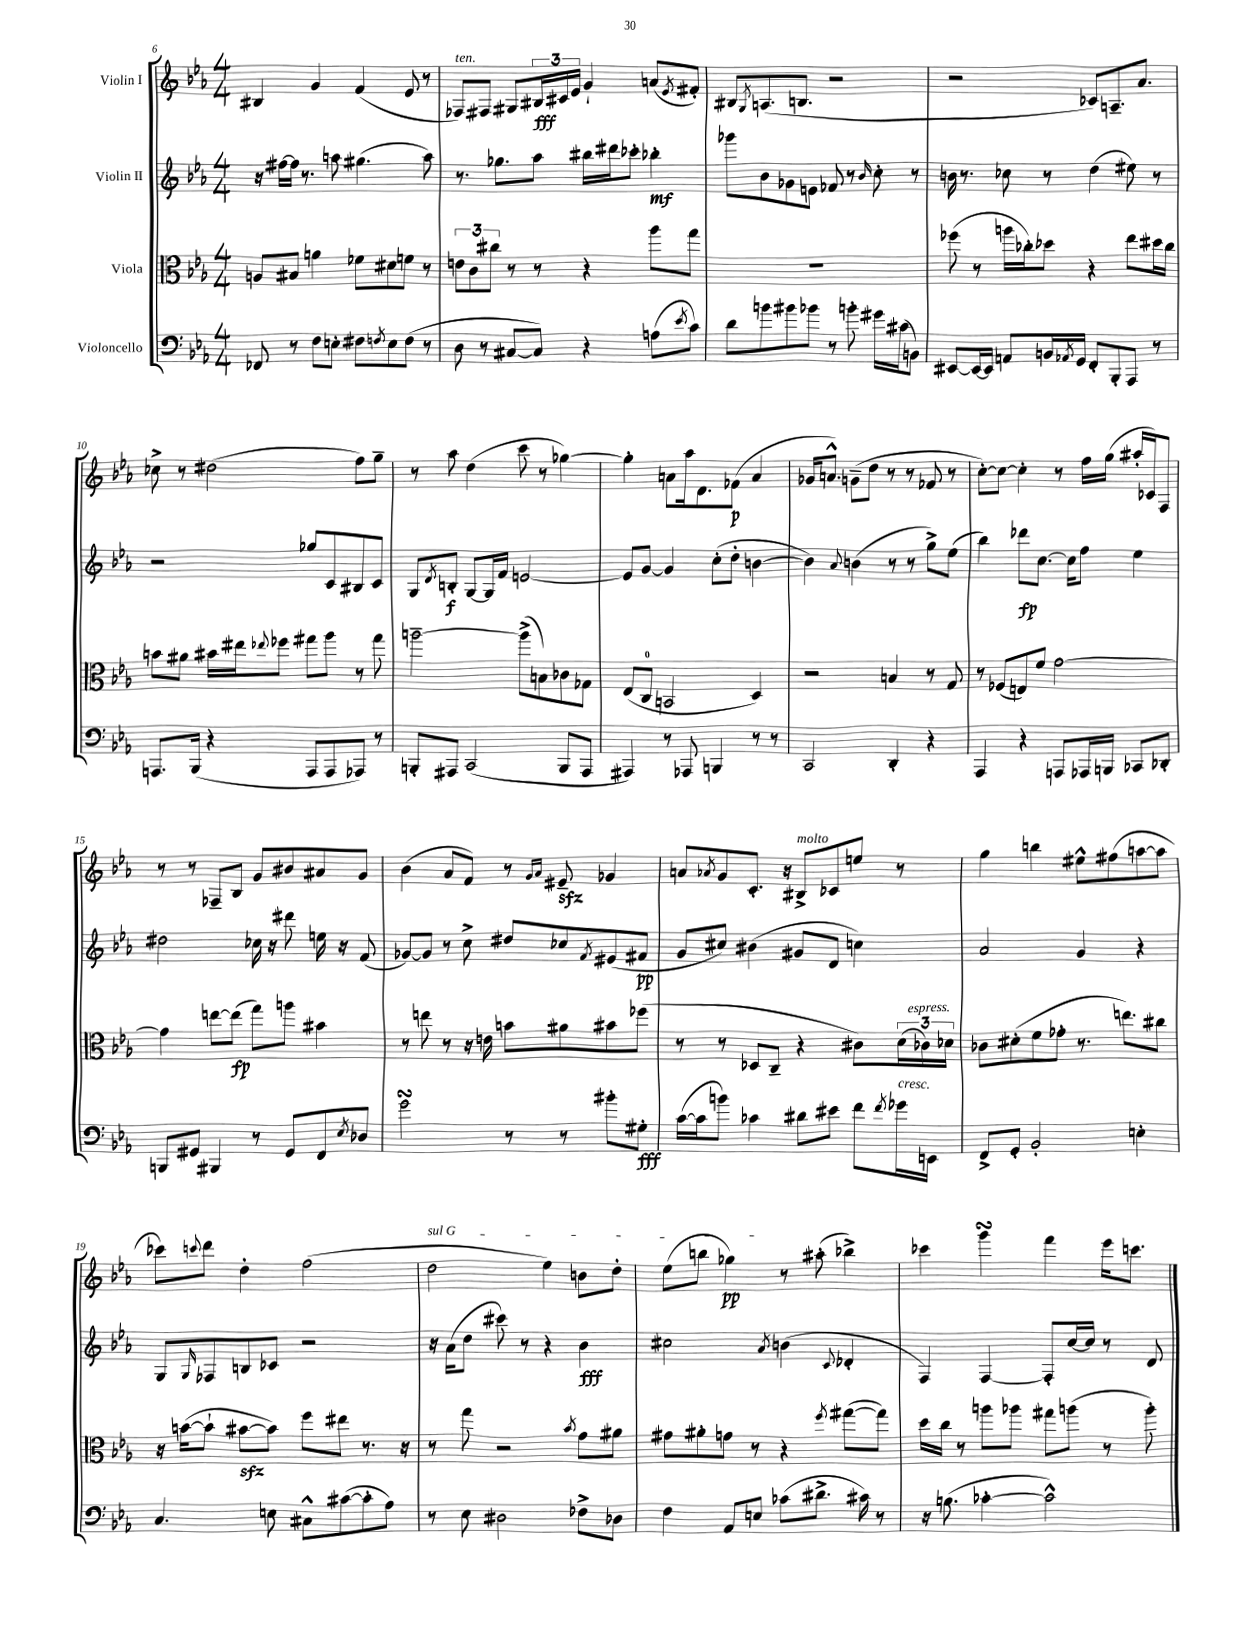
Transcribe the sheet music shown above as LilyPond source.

<<
\new StaffGroup <<
\new Staff = "s0" \with { instrumentName = "Violin I" } {
    \clef treble \key ees \major \numericTimeSignature \time 4/4
    bis4 g'4 f'4( ees'8 r8 |
    fes8^\markup { \italic "ten." }) fis8 gis8 \tuplet 3/2 { bis16\fff cis'16 ees'16 } g'4-! a'8( \acciaccatura { ees'8 } fis'8-.) |
    bis8 \acciaccatura { g8 } a8.( b8. r2 |
    r2 ces'8) a8.-- aes'8. |
    ces''8-> r8 dis''2( f''8) g''8-- |
    r8 aes''8 d''4( c'''8 r8 ges''4~) |
    ges''4-. a'8 aes''16 d'8. fes'8\p( a'4 |
    ges'16 a'8.-^) g'8--( d''8 r8 r8 fes'8 r8 |
    c''8~-.) c''8~ c''4-. r8 f''16 g''16( ais''16-. ces'16) f8 |
    r8 r8 fes8-- bes8 g'8 bis'8 ais'8 g'8 |
    bes'4( aes'8 f'8) r8 \grace { g'16 aes'16 } eis'8--\sfz ges'4 |
    a'8 \acciaccatura { aes'8 } g'8 c'8.-. r16 bis8->^\markup { \italic "molto" } ces'8 e''8 r8 |
    g''4 b''4 eis''8-^ fis''8( a''8~ a''8 |
    ces'''8) \appoggiatura { c'''8 } d'''8 d''4-. f''2( |
    \once \override TextSpanner.bound-details.left.text = \markup { \italic "sul G" } d''2\startTextSpan ees''4) b'8 d''8-. |
    ees''8( b''8 ges''4\pp\stopTextSpan) r8 ais''8-.( bes''4->) |
    ces'''4 g'''4\turn f'''4 ees'''16 c'''8. \bar "|." |
}
\new Staff = "s1" \with { instrumentName = "Violin II" } {
    \clef treble \key ees \major \numericTimeSignature \time 4/4
    r16 fis''16~ fis''16 r8. a''8 gis''4.( a''8) |
    r8. ges''8. aes''8 bis''16 dis'''16 ces'''8-. bes''4-.\mf |
    ges'''8 bes'8 ges'8 e'8 fes'8 r8 \grace { bes'16 } c''8-. r8 |
    b'16 r8. ces''8 r8 d''4( eis''8) r8 |
    r2 ges''8 c'8 bis8 c'8 |
    g8 \acciaccatura { d'8 } b8-.\f g8~ g16 f'16 e'2~ |
    e'8 g'8~ g'4 c''8-.( d''8-. b'4~ |
    b'4) \appoggiatura { aes'8 } b'4( r8 r8 g''8->) ees''8( |
    bes''4) des'''8\fp c''8.~ c''16 f''8 ees''4 |
    dis''2 ces''16 r16 dis'''8 e''16 r16 f'8( |
    ges'8~) ges'8 r8 c''8-> dis''8 ces''8 \acciaccatura { f'8 } eis'8( fis'8\pp |
    g'8 cis''8) bis'4( gis'8 d'8 c''4) |
    aes'2 g'4 r4 |
    g8 \grace { g16 } fes8 b8 ces'8 r2 |
    r16 aes'16( d''8 cis'''8) r8 r4 bes'4\fff |
    cis''2 \acciaccatura { aes'8 } b'4( \appoggiatura { c'8 } des'4-. |
    f4) f4~ f8-. c''16~ c''16 r8 d'8 \bar "|." |
}
\new Staff = "s2" \with { instrumentName = "Viola" } {
    \clef alto \key ees \major \numericTimeSignature \time 4/4
    a8 bis8 a'4 fes'8 dis'8 f'8 r8 |
    \tuplet 3/2 { e'8 c'8 cis''8 } r8 r8 r4 aes''8 g''8 |
    R1 |
    fes''8( r8 a''16 ces''16-.) des''8 r4 ees''8 dis''16 ces''16 |
    b'8 ais'8 bis'16 eis''16 \appoggiatura { ees''8 } fes''8 gis''8 aes''8 r8 gis''8 |
    a''2~-- a''8->( b8) ces'8 ges8 |
    ees8( c8-0 b,2 d4) |
    r2 b4 r8 g8 |
    r8 fes8( e8) f'8 g'2~ |
    g'4 e''8~ e''8\fp( g''8) a''8 bis'4 |
    r8 e''8 r8 r16 e'16 b'8 ais'8 bis'8 fes''8( |
    r8 r8 des8 c8-- r4 cis'8) \tuplet 3/2 { d'16( ces'16^\markup { \italic "espress." }) des'16 } |
    ces'8 dis'8-.( f'8 ges'8-. r8. e''8.) cis''8 |
    r16 b'16~( b'8-! bis'8~\sfz bis'8) f''8 eis''8 r8. r16 |
    r8 g''8 r2 \acciaccatura { bes'8 } g'8 ais'8 |
    gis'8 ais'8-. g'8 r8 r4 \acciaccatura { f''8 } gis''8~( gis''8) |
    d''16 c''16 r8 a''8 aes''8 gis''8 a''8( r8 a''8-.) \bar "|." |
}
\new Staff = "s3" \with { instrumentName = "Violoncello" } {
    \clef bass \key ees \major \numericTimeSignature \time 4/4
    fes,8 r8 f8 e8-. fis8 \acciaccatura { f8 } e8 f8( r8 |
    d8 r8 cis8~ cis8) r4 a8( \acciaccatura { ees'8 } c'8) |
    d'8 b'8 bis'8 bes'8 r8 b'8-. gis'16 cis'16( b,8) |
    eis,8~ eis,16~ eis,16 a,8 b,16 \acciaccatura { aes,8 } g,16 f,8-. bes,,8-. aes,,8 r8 |
    a,,8. bes,,16( r4 a,,8 a,,8 aes,,8) r8 |
    b,,8-. ais,,8 c,2( b,,8 ais,,8 |
    ais,,4) r8 aes,,8 b,,4 r8 r8 |
    c,2 d,4-. r4 |
    aes,,4 r4 a,,8 aes,,16 b,,16 ces,8 des,8-. |
    b,,8 gis,8 bis,,4 r8 gis,8 f,8 \acciaccatura { ees8 } des8 |
    g'2\turn r8 r8 bis'8-. gis8-.\fff |
    c'16~( c'16 b'8) ces'4 dis'8 eis'8 f'8 \acciaccatura { f'8 } ges'16^\markup { \italic "cresc." } e,16 |
    f,8-> g,8-. bes,2-. e4-. |
    c4. e8 cis8-^ cis'8~( cis'8-. aes8) |
    r8 ees8 dis2 fes8-> des8 |
    f4 aes,8 e8 ces'8( dis'8.-> cis'16) r8 |
    r16 b8.( ces'4~-. ces'2-^) \bar "|." |
}
>>
>>
\layout { \context { \Score currentBarNumber = #6 } }
